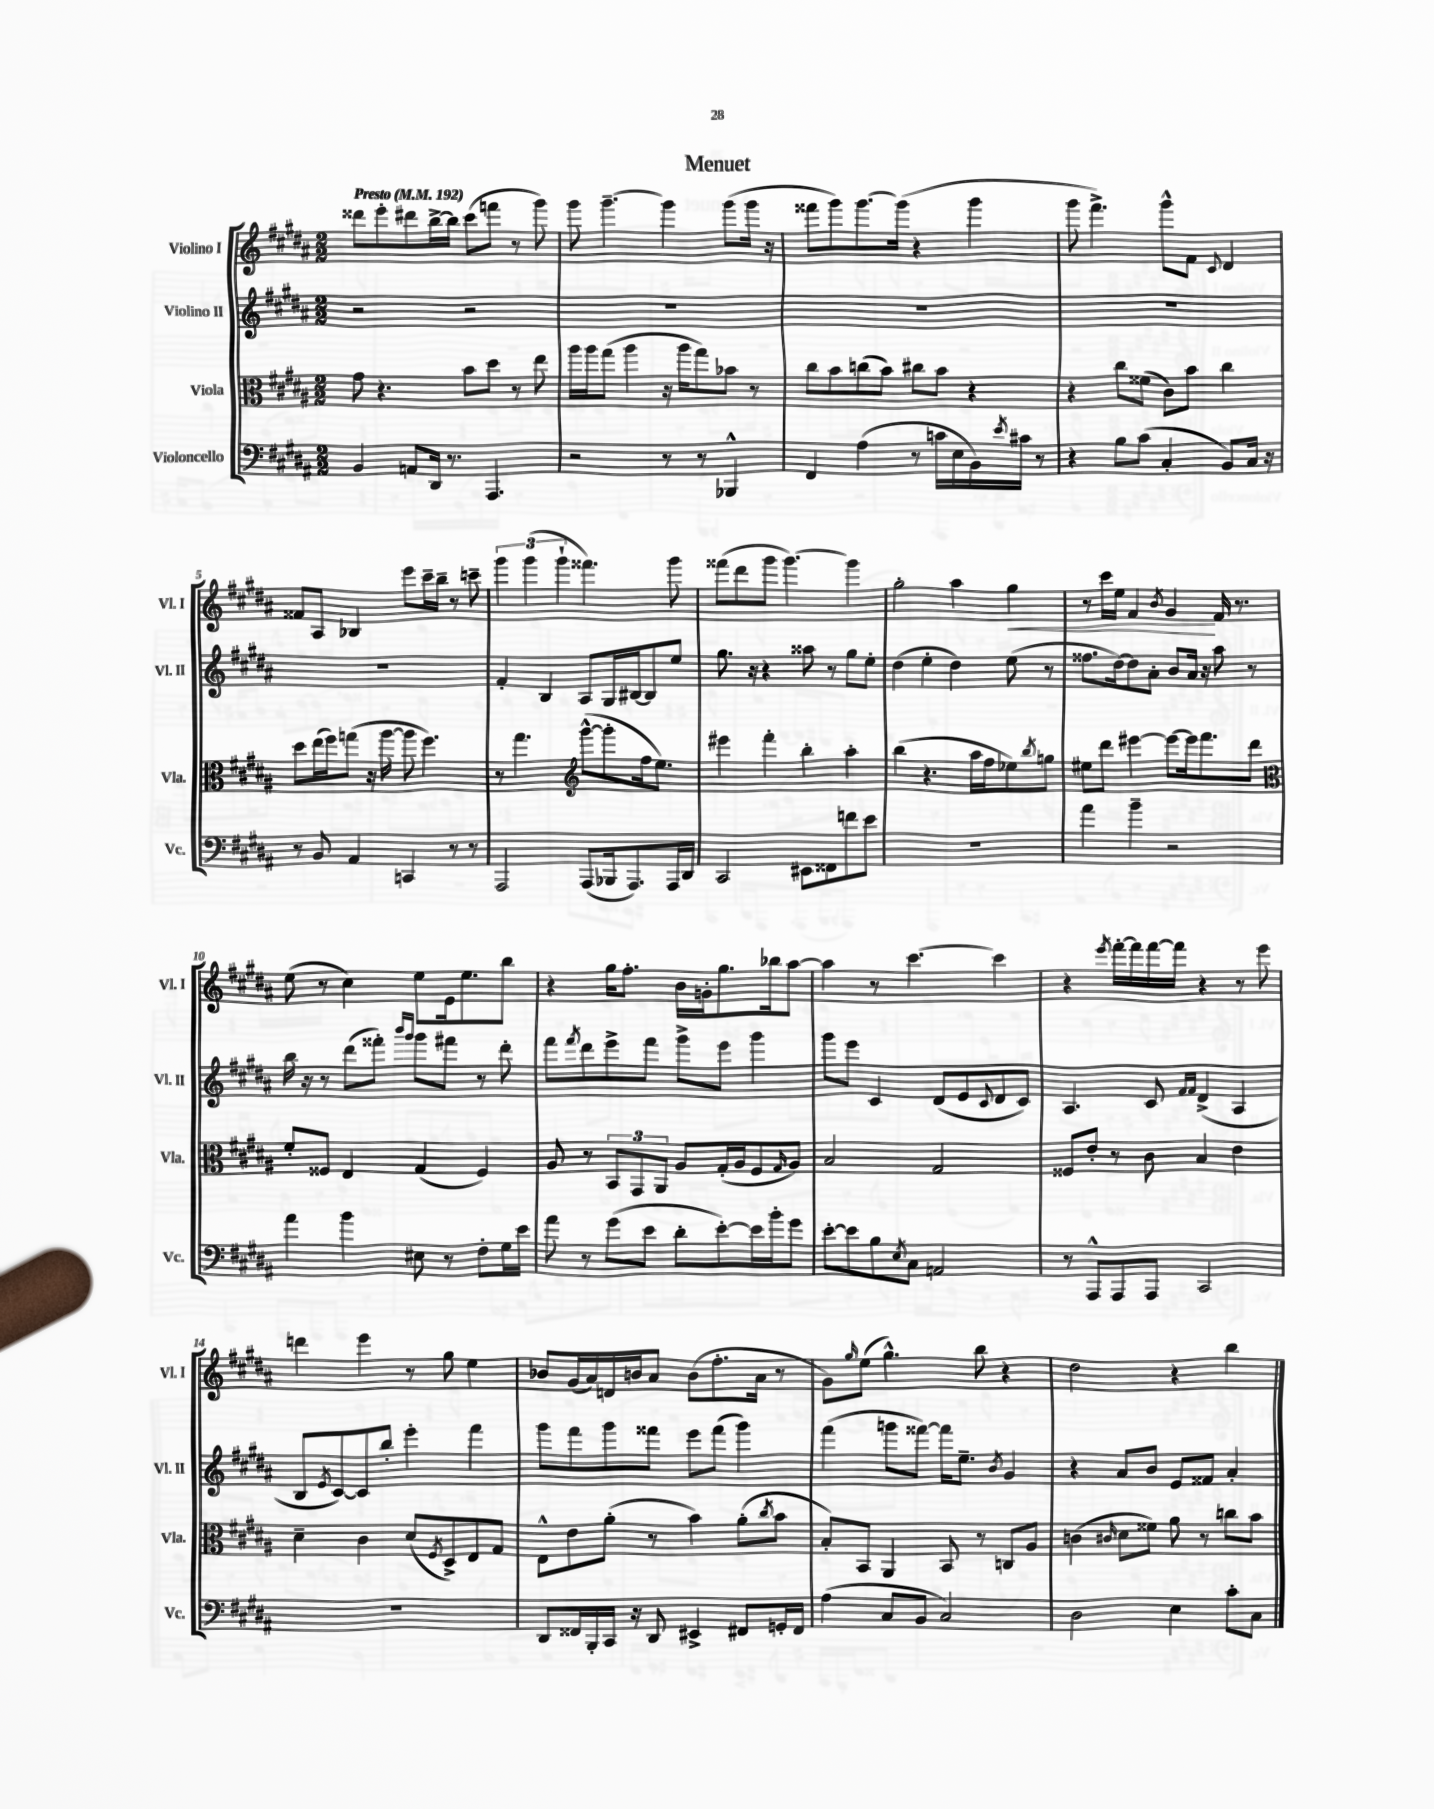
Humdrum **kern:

**kern	**kern	**kern	**kern	**dynam
*part4	*part3	*part2	*part1	*part1
*staff4	*staff3	*staff2	*staff1	*staff1
*I"Violoncello	*I"Viola	*I"Violino II	*I"Violino I	*
*I'Vc.	*I'Vla.	*I'Vl. II	*I'Vl. I	*
*clefF4	*clefC3	*clefG2	*clefG2	*
*k[f#c#g#d#a#]	*k[f#c#g#d#a#]	*k[f#c#g#d#a#]	*k[f#c#g#d#a#]	*
*M2/2	*M2/2	*M2/2	*M2/2	*
*MM192	*MM192	*MM192	*MM192	*
=1	=1	=1	=1	=1
!	!	!	!LO:TX:a:B:t=Presto	!
4BB/	8g#\	2r	8ddd##X\L	.
.	4.r	.	8eee'\	.
8AAn/L	.	.	8ddd#X\	.
16DD#/Jk	.	.	[16bb^\L	.
8.r	.	.	16bb\JJ]	.
.	8b\L	2r	(8ccc#\L	.
4.AAA#/	8dd#\J	.	8fffn\J	.
.	8r	.	8r	.
.	8ee\	.	8ggg#\)	.
=2	=2	=2	=2	=2
2r	16aa#\LL	1r	8ggg#\	.
.	16aa#\J	.	.	.
.	(8gg#\J	.	[4.ggg#~\	.
.	4aa#\	.	.	.
8r	16r	.	4ggg#\]	.
.	16aa#\KL	.	.	.
8r	8gg#\)	.	.	.
4BBB-X^^/	8b-X\J	.	(8ggg#\L	.
.	8r	.	16ggg#\Jk	.
.	.	.	16r	.
=3	=3	=3	=3	=3
4FF#/	8cc#\L	1r	8fff##X\L	.
.	8b\	.	8ggg#\)	.
(4A#\	(8ccn\	.	[8.ggg#\	.
.	8b\J)	.	.	.
.	.	.	(16ggg#\Jk]	.
8r	8cc#X\L	.	4r	.
16cn\LL	8b\J	.	.	.
16E\	.	.	.	.
16BB\)	4r	.	4ggg#\	.
8qe/	.	.	.	.
16c#X\JJ	.	.	.	.
8r	.	.	.	.
=4	=4	=4	=4	=4
4r	4r	1r	8ggg#\	.
.	.	.	4.fff#^\)	.
8B\L	8cc#\L	.	.	.
(8c#\J	(8f##X\J	.	.	.
4C#'/	8c#\L)	.	8ggg#^^\L	.
.	8b\J	.	8f#\J	.
.	.	.	8qqc#/	.
8BB/L)	4cc#\	.	4d#/	.
16C#/Jk	.	.	.	.
16r	.	.	.	.
!!LO:LB:g=z
=5	=5	=5	=5	=5
8r	8dd#\L	1r	8f##X/L	.
8BB/	(16ee\L	.	8A#/J	.
.	16ff#\J)	.	.	.
4AA#/	(8ggn\J	.	4B-X/	.
.	16r	.	.	.
.	[16aa#\	.	.	.
4CCn/	8aa#\]	.	8eee\L	.
.	4.ff#\)	.	16ccc#~\L	.
.	.	.	16bb~\JJ	.
8r	.	.	8r	.
8r	.	.	8cccn~\	.
=6	=6	=6	=6	=6
2AAA#/	8r	4f#'/	6ggg#\	.
.	4.gg#\	.	.	.
.	.	.	(6ggg#\	.
.	.	4B/	.	.
.	.	.	6ggg#`\	.
*	*clefG2	*	*	*
(8AAA#/L	([8ggg#^^\L	8A#/L	4.fff##X\)	.
16BBB-X/k	8ggg#'\]	16G#/L	.	.
8.AAA#/)	.	[16B#X/J	.	.
.	16ff#\k	8B#/]	.	.
.	8.ee\J)	.	.	.
16AAA#/L	.	8ee/J	8ggg#\	.
16DD#/JJ	.	.	.	.
=7	=7	=7	=7	=7
2CC#/	4eee#X\	8.gg#\	(8fff##X\L	.
.	.	.	8ddd#\	.
.	.	16r	.	.
.	4fff#'\	4r	8ggg#\J	.
.	.	.	[4.ggg#\)	.
8EE#X\L	4bb'\	8aa##X\	.	.
8FF##X\	.	8r	.	.
8fn\	4aa#'\	8gg#\L	4ggg#\]	.
8e\J	.	8ee'\J	.	.
=8	=8	=8	=8	=8
1r	(4bb\	(4dd#\	2gg#'\	.
.	4.r	4ee'\	.	.
.	.	4dd#\)	4aa#\	.
.	16aa#\LL	.	.	.
.	16ff#\J	.	.	.
!	!	!	!	!LO:HP:b
.	8ee-X\)	(8ee\	4gg#\	<
.	8qbb/	.	.	.
.	8ggn\J	8r	.	.
=9	=9	=9	=9	=9
4a#\	8ee#X\L	8.ff##X\L	8r	.
.	8ddd#\J	.	16ccc#\LL	.
.	.	[16dd#\k)	16ee\JJ	.
4b~\	[4eee#X\	8dd#\]	4f#/	.
.	.	8a#'\J	.	.
.	.	.	8qb/	.
2r	8eee#\L_	8b/L	4g#/	.
.	16eee#\k]	16a#/Jk	.	.
.	8.fff#\	16r	.	.
.	.	8aa#\	16f#/	[
.	.	.	8.r	.
.	8ddd#\J	8r	.	.
!!LO:LB:g=z
=10	=10	=10	=10	=10
*	*clefC3	*	*	*
4a#\	8f#'/L	16bb\	(8ee\	.
.	.	16r	.	.
.	8F##X/J	8r	8r	.
4b\	4E/	(8ddd#\L	4cc#\)	.
.	.	8fff##X'\J)	.	.
.	.	16qqbbb/LL	.	.
.	.	16qqggg#/JJ	.	.
8E#X\	(4G#/	8ggg#\L	8ee\L	.
8r	.	8fff#X\J	16e\k	.
.	.	.	8.ee\	.
8F#'\L	4F##/)	8r	.	.
16G#\L	.	8ddd#'\	8bb\J	.
16e\JJ	.	.	.	.
=11	=11	=11	=11	=11
8a#\	8A#/	8fff#\L	4r	.
.	.	8qfff#/	.	.
8r	8r	8ddd#\	.	.
(8g#\L	12BB/L	8eee^\	16gg#\KL	.
.	.	.	8.ff#'\J	.
.	12GG#/	.	.	.
8e\J	.	8fff#\J	.	.
.	12AA#/J	.	.	.
8d#'\L	8A#/L	8ggg#^\L	16b\LL	.
.	.	.	16gn'\J	.
[8e'\)	(16G#'/L	8eee\J	8.gg#\	.
.	16A#/J	.	.	.
16e\L]	8F#/	4ggg#\	.	.
16b'\J	.	.	16bb-X\k	.
.	16qqG#/	.	.	.
8g#\J	8A#/J)	.	[8aa#\J	.
=12	=12	=12	=12	=12
[8e'\L	2B/	8ggg#\L	4aa#\]	.
8e\]	.	8eee\J	.	.
8B\	.	4c#/	8r	.
8qE/	.	.	.	.
8C#\J	.	.	[4.ccc#\	.
2AAn/	2G#/	(8d#/L	.	.
.	.	8e/	.	.
.	.	8qqc#/	.	.
.	.	8d#/	4ccc#\]	.
.	.	8c#/J)	.	.
=13	=13	=13	=13	=13
8r	8F##X/L	4.A#/	4r	.
8AAA#^^/L	8e'/J	.	.	.
.	.	.	8qeee/	.
8AAA#/	8r	.	[16fff#'\LL	.
.	.	.	16fff#\]	.
8AAA#/J	8c#\	8c#/	[16fff#\	.
.	.	.	16fff#\JJ]	.
.	.	16qqf#/LL	.	.
.	.	16qqf#/JJ	.	.
2CC#/	4B/	(4d#^/	4r	.
.	4e\	4A#/	8r	.
.	.	.	8eee\	.
!!LO:LB:g=z
=14	=14	=14	=14	=14
1r	4d#~\	8B/L	4dddn\	.
.	.	8qe/	.	.
.	.	[8c#/)	.	.
.	4c#\	8c#/]	4eee\	.
.	.	8bb'/J	.	.
.	(8d#/L	4eee'\	8r	.
.	8qF#/	.	.	.
.	8D#^/)	.	8gg#\	.
.	8E/	4fff#\	4ee\	.
.	8G#/J	.	.	.
=15	=15	=15	=15	=15
8DD#/L	8E^^\L	8ggg#\L	8b-X/L	.
16FF##X/L	8e\	8fff#\	(16g#/L	.
16BBB'/	.	.	16a#/)	.
16CC#/JJ	(8a#'\J	8ggg#\	16dn/	.
16r	.	.	16bn/J	.
8DD#/	8r	8fff##X\J	8a#/J	.
4EE#X^/	4b\)	8eee\L	(8b\L	.
.	.	(8fff##\J	8.ff#'\	.
8FF#X/L	(8a#'\L	4ggg#\)	.	.
.	.	.	16a#\Jk	.
.	8qcc#/	.	.	.
16GGn'/L	8b\J	.	8r	.
16FF#/JJ	.	.	.	.
=16	=16	=16	=16	=16
(4A#\	8B'/L)	(4fff#\	8g#\L)	.
.	.	.	16qqgg#/	.
.	8BB/J	.	(8ee\J	.
8C#/L	4AA#/	8gggn\L	4.gg#^^\)	.
8BB/J	.	[8fff##X\J)	.	.
2C#/)	8BB/	16fff##\KL]	.	.
.	.	8.ee~\J	.	.
.	8r	.	8bb\	.
.	.	8qb/	.	.
.	8Cn/L	4g#/	4r	.
.	8A#/J	.	.	.
=17	=17	=17	=17	=17
2D#\	(4cn\	4r	2dd#\	.
.	16qqc#X/	.	.	.
.	8d#\L	8a#/L	.	.
.	8f##X\J)	8b/J	.	.
4E\	8a#\	8e/L	4r	.
.	8r	8f##X/J	.	.
8c#'\L	8ccn\L	4a#'/	4bb\	.
8C#\J	8b\J	.	.	.
==	==	==	==	==
*-	*-	*-	*-	*-
